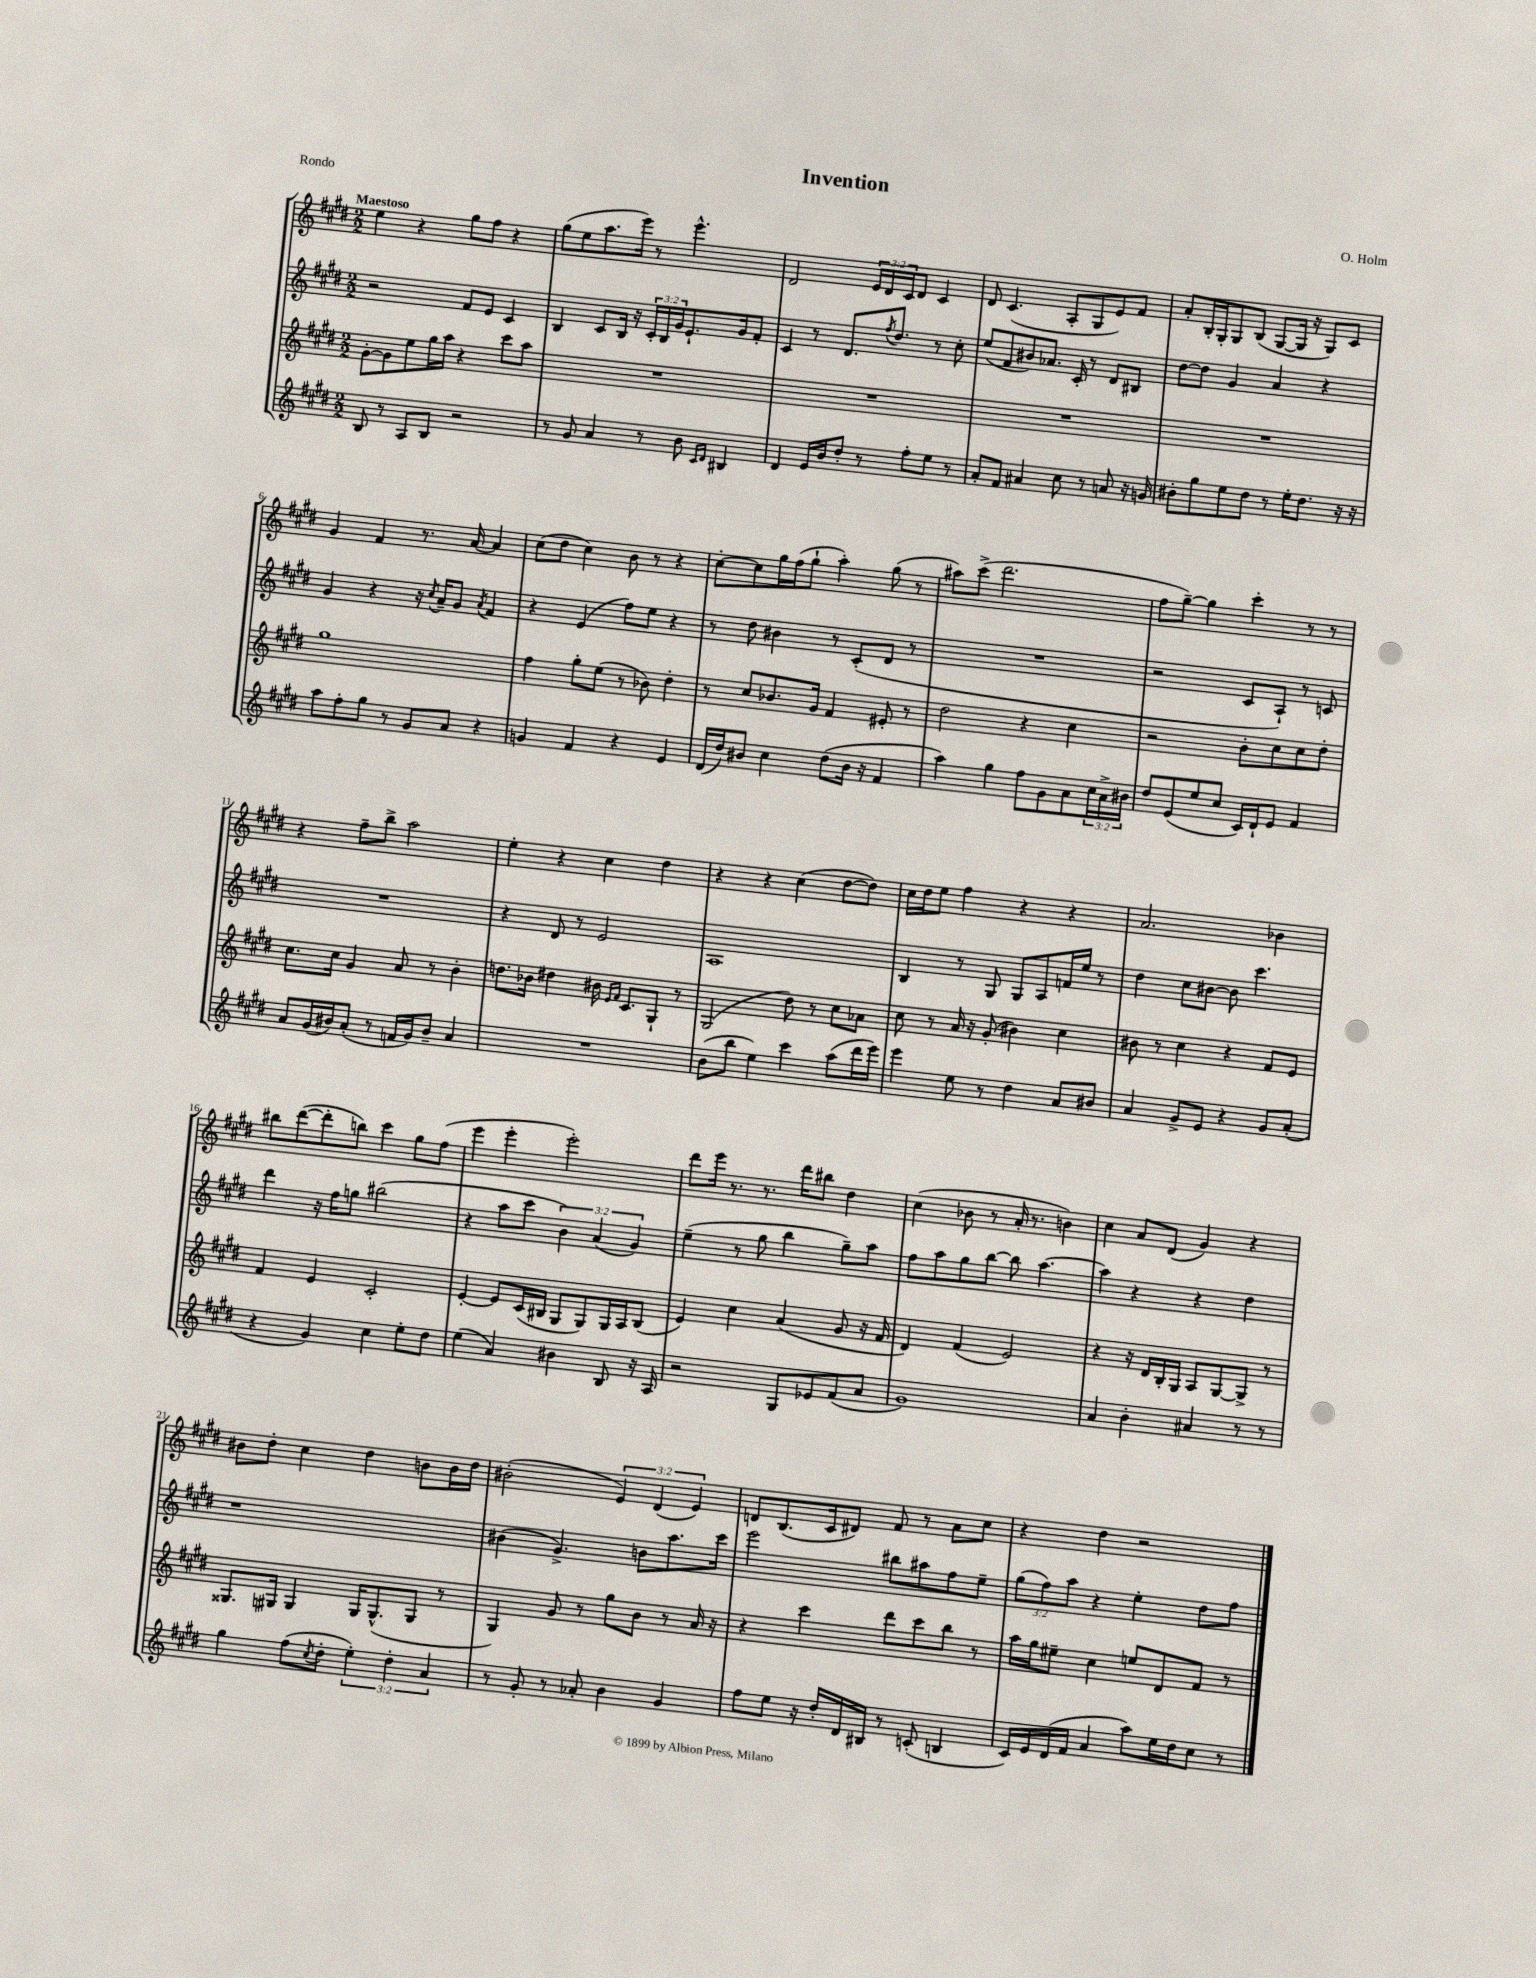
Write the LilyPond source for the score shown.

\header { title = "Invention" composer = "O. Holm" piece = "Rondo" }
<<
\new StaffGroup <<
\new Staff = "s0" {
    \clef treble \key e \major \numericTimeSignature \time 2/2 \override Staff.TupletNumber.text = #tuplet-number::calc-fraction-text \tempo "Maestoso"
    e''4 r4 gis''8 fis''8 r4 |
    gis''8( e''8 a''8. e'''16) r8 e'''4.-^ |
    dis'2 \tuplet 3/2 { e'16 dis'16 cis'16 } dis'8 cis'4 |
    dis'8 cis'4.( a8-. gis8 e'8) fis'8 |
    a'8-. b16-. gis16-. gis8 b8( gis8~ gis16 r16 gis8) cis'8 |
    gis'4 fis'4 r8. a'16~ a'4 |
    cis''8( dis''8 cis''4) b'8 r8 r4 |
    cis''8~-. cis''8 gis''16 fis''16( gis''8-! a''4-.) gis''8( r8 |
    ais''8) cis'''8->( dis'''2. |
    fis''8 gis''8~--) gis''4 cis'''4-. r8 r8 |
    r4 fis''8-- b''8-> a''2 |
    e''4-. r4 cis''4 dis''4 |
    r4 r4 cis''4( dis''8~ dis''8) |
    cis''16 dis''16 e''8 fis''4 r4 r4 |
    a'2. bes'4 |
    bis''8 dis'''8~( dis'''8-. b''8) cis'''4 gis''8 fis''8( |
    e'''4 e'''4-. e'''2-.) |
    dis'''8 e'''16 r8. r8. dis'''16 bis''8 dis''4 |
    cis''4( bes'8 r8 a'16-. r8. b'4) |
    cis''4 a'8 dis'8( gis'4) r4 |
    bis'8 dis''8-. cis''4 dis''4 b'8 b'16 dis''16 |
    bis'2-.( \tuplet 3/2 { e'4) dis'4( e'4) } |
    d'8 b8.( cis'16 dis'8) fis'8 r8 a'8 cis''8 |
    r4 dis''4 r2 \bar "|." |
}
\new Staff = "s1" {
    \clef treble \key e \major \numericTimeSignature \time 2/2 \override Staff.TupletNumber.text = #tuplet-number::calc-fraction-text
    r2 fis'8 e'8 cis'4 |
    b4 cis'8 b16 r16 \tuplet 3/2 { cis'16-. b16 gis'16 } e'8.-! gis'16 fis'8-. |
    cis'4 r8 dis'8. \acciaccatura { fis''8 } dis''8. r8 cis''8-. |
    e''8( fis'8 bis'8) aes'8. cis'16-. r8 dis'8 bis8 |
    dis''8~ dis''8 gis'4 a'4 r4 |
    gis'4 r4 r16 \acciaccatura { cis''8 } a'16-- gis'8 \acciaccatura { a'8 } fis'4 |
    r4 e'4( fis''8) e''8 r4 |
    r8 dis''8 bis'4 r8 cis'8-.( dis'8 r8 |
    R1 |
    r2 cis'8 a8-!) r8 c'8 |
    R1 |
    r4 dis'8 r8 e'2 |
    a1 |
    b4 r8 gis8 gis8 a8 f'16 e''16 r8 |
    dis''4 cis''8 bis'8~ bis'8 cis'''4. |
    dis'''4 r16 fis''16 g''8 bis''2( |
    r4 a''8 cis'''8 \tuplet 3/2 { b'4) a'4( gis'4) } |
    e''4--( r8 gis''8 b''4 gis''8--) a''8 |
    fis''8 a''8 gis''8 b''8~ b''8 a''4.~ |
    a''4 r4 r4 dis''4 |
    r1 |
    bis'4( gis'4.->) b'8 a''8. cis'''16 |
    e'''2 bis''8 ais''8 fis''8 e''8-- |
    \tuplet 3/2 { gis''8( fis''8) a''8 } r4 e''4-. dis''8 fis''8 \bar "|." |
}
\new Staff = "s2" {
    \clef treble \key e \major \numericTimeSignature \time 2/2
    gis'8~-. gis'8 e''8 gis''16 a''16 r4 cis'''8 a''8 |
    R1 |
    R1 |
    R1 |
    R1 |
    gis''1 |
    fis''4 gis''8-. e''8( r8 bes'8) dis''4-. |
    r8 cis''8 bes'8. gis'16 fis'4 eis'8-. r8 |
    dis''2 r4 cis''4 |
    r2 b'8-. cis''8 cis''8 dis''8-. |
    cis''8. cis''16 gis'4 a'8 r8 b'4-. |
    d''8. bes'16 dis''4 bis'16 \grace { e'16 fis'16 } cis'8. gis8-! r8 |
    gis2( dis''8) r8 cis''8 aes'8 |
    cis''8 r8 a'16 r16 gis'8-.( bis'4) cis''4 |
    bis'8 r8 cis''4 r4 fis'8 e'8 |
    fis'4 e'4 cis'2-. |
    e'4~-. e'8 cis'16( bis16 gis8 gis8) gis16 a16 bis8( |
    e'4) cis''4 a'4( gis'8 r16 fis'16 |
    dis'4) fis'4( e'2) |
    r4 r16 dis'16 b16-. gis16 a8 gis8~ gis8-> r8 |
    gisis8. gis16 gis4 gis16 gis8.-^( gis8 r8 |
    gis4) gis'8 r8 gis''8 b'8 r8 a'16 r16 |
    r4 cis'''4 dis'''8 cis'''8 b''8 r8 |
    a''16 gis''16 eis''8-- cis''4 e''8 dis'8 fis'8 r8 \bar "|." |
}
\new Staff = "s3" {
    \clef treble \key e \major \numericTimeSignature \time 2/2 \override Staff.TupletNumber.text = #tuplet-number::calc-fraction-text
    b8 r8 a8 b8 r2 |
    r8 gis'8 a'4 r8 b'8 \grace { cis'16 dis'16 } bis4 |
    dis'4 e'16 b'16 dis''8-. r8 fis''8-. e''8 r8 |
    a'8-. fis'8 ais'4 cis''8 r8 a'8 r16 g'16 |
    bis'8-. gis''8 e''8 dis''8 r8 e''16-. dis''8. r16 r16 |
    a''8 fis''8-. gis''8 r8 gis'8 a'8 r4 |
    g'4 fis'4 r4 e'4 |
    dis'16( dis''16) bis'8 cis''4 dis''8( bis'16 r16 fis'4 |
    a''4) gis''4 fis''8 gis'8 a'8 \tuplet 3/2 { cis''16 a'16-> bis'16 } |
    dis''8 e'8( e''8 cis''8 cis'16) dis'16-! e'8 fis'4 |
    a'8 gis'16( bis'16) a'8-.( r8 f'16 gis'16) bis'8-- a'4 |
    R1 |
    b'8( b''8 e''4) cis'''4 a''8( dis'''16 e'''16) |
    e'''4 e''8 r8 dis''4 a'8 bis'8 |
    a'4 gis'8-> e'8 r4 gis'8 a'8-.( |
    r4 gis'4) cis''4 e''8-. dis''8 |
    e''4( a'4) bis'4 b8 r16 a16 |
    r2 gis8 ees'8 fis'8( a'8 |
    gis'1) |
    a'4 b'4-. ais'4 r8 r8 |
    gis''4 fis''8( \acciaccatura { cis''8 } dis''8-. \tuplet 3/2 { e''4-.) dis''4-. a'4 } |
    r8 gis'8-. r8 aes'8-. b'4 gis'4 |
    fis''8 e''8 r16 dis''16-. dis'16 bis16 r8 c'8-.( b4 |
    cis'16) e'16 dis'16( fis'16 a'4 a''8) e''16 dis''16 cis''8 r8 \bar "|." |
}
>>
>>
